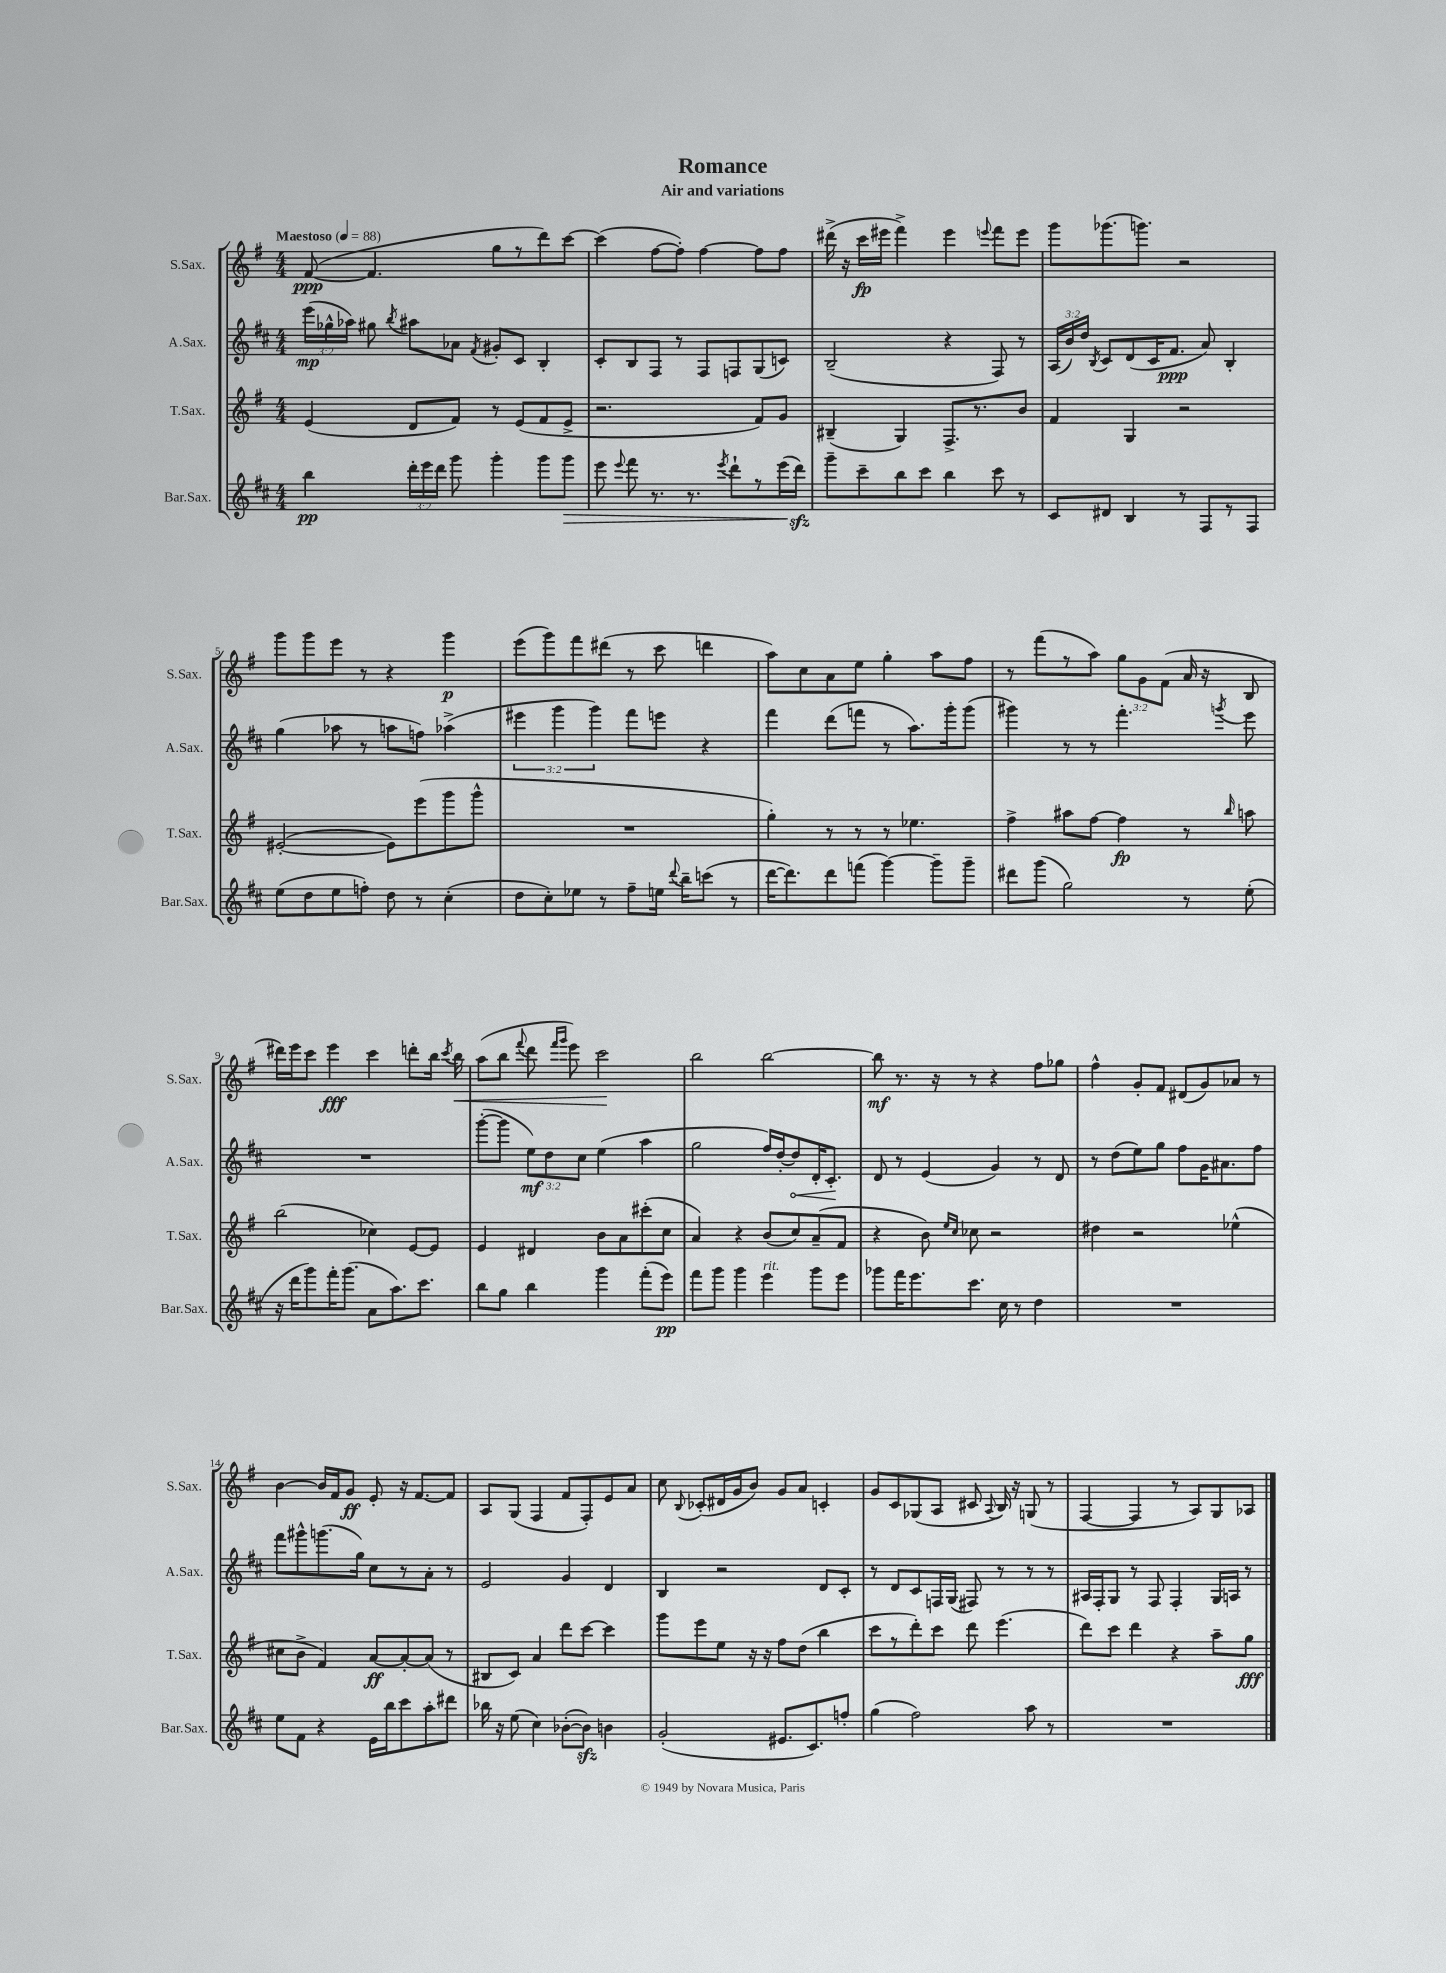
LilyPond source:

\header { title = "Romance" subtitle = "Air and variations" }
<<
\new StaffGroup <<
\new Staff = "s0" \with { instrumentName = "S.Sax." shortInstrumentName = "S.Sax." } {
    \clef treble \key g \major \numericTimeSignature \time 4/4 \override Staff.TupletNumber.text = #tuplet-number::calc-fraction-text \tempo "Maestoso" 4 = 88
    \autoBeamOff fis'8~\ppp( fis'4. g''8[ r8 d'''8) c'''8]~ |
    c'''4( fis''8[~ fis''8]-.) fis''4~ fis''8[ fis''8] |
    dis'''16->( r16 c'''16[\fp eis'''16] fis'''4->) eis'''4 \appoggiatura { e'''8 } fis'''8[ e'''8] |
    g'''8[ ges'''8.( g'''8.]) r2 |
    g'''8[ g'''8 e'''8] r8 r4 g'''4\p |
    e'''8[( g'''8) fis'''8 dis'''8]( r8 c'''8 d'''4 |
    a''8[) c''8 a'8 e''8] g''4-. a''8[ fis''8] |
    r8 fis'''8[( r8 a''8]) \tuplet 3/2 { g''8[ g'8 fis'8]( } a'16 r16 b8 |
    dis'''16[) e'''16 c'''8] e'''4\fff c'''4 d'''8[-. b''16] \acciaccatura { c'''8 } b''16\< |
    a''8[( b''8] \appoggiatura { fis'''8 } d'''8 \grace { fis'''16[ g'''16] } e'''8) c'''2\! |
    b''2 b''2~ |
    b''8\mf r8. r16 r8 r4 fis''8[ ges''8] |
    fis''4-^ g'8[-. fis'8] dis'8[( g'8) aes'8] r8 |
    b'4~ b'16[ fis'16 g'8]\ff e'8-. r16 fis'8.[~ fis'8] |
    a8[ g8]( fis4 fis'8[ fis8-.) e'8 a'8] |
    c''8 \appoggiatura { b8 } ces'8[-.( dis'16 g'16 b'8]) g'8[ a'8] c'4-. |
    g'8[ c'8 ges8( a8] cis'8 \appoggiatura { a8 } b16) r16 g8( r8 |
    fis4~ fis4 r8 a8[) g8 aes8] \bar "|." |
}
\new Staff = "s1" \with { instrumentName = "A.Sax." shortInstrumentName = "A.Sax." } {
    \clef treble \key d \major \numericTimeSignature \time 4/4 \override Staff.TupletNumber.text = #tuplet-number::calc-fraction-text
    \autoBeamOff \tuplet 3/2 { e'''16[\mp( ges''16-^ aes''16]) } gis''8 \acciaccatura { b''8 } ais''8[ aes'8] \acciaccatura { fis'8 } gis'8[-. cis'8] b4-. |
    cis'8[-. b8 fis8] r8 fis8[ f8 g8( c'8]) |
    b2--( r4 fis8) r8 |
    \tuplet 3/2 { a16[( b'16) d''16] } \acciaccatura { b8 } cis'8[ d'8( cis'16 fis'8.]\ppp a'8) b4-. |
    g''4( aes''8 r8 a''8[ f''8]) aes''4->( |
    \tuplet 3/2 { eis'''4 g'''4 g'''4) } fis'''8[ e'''8] r4 |
    fis'''4 d'''8[( f'''8] r8 a''8.[) g'''16-. g'''8]( |
    gis'''4) r8 r8 fis'''4.-. \acciaccatura { g'''8 } e'''8 |
    R1 |
    g'''8[~-.( g'''8] \tuplet 3/2 { e''8[\mf) d''8 cis''8] } e''4( a''4 |
    g''2 fis''16[) d''16~-. \once \override Hairpin.circled-tip = ##t d''8\< d'16-. cis'8.]-.\! |
    d'8 r8 e'4( g'4) r8 d'8 |
    r8 d''8[( e''8) g''8] fis''8[ g'16 ais'8. fis''8] |
    fis'''8[ gis'''8-^ g'''8.( g''16]) cis''8[ r8 a'8]-. r8 |
    e'2 g'4 d'4 |
    b4 r2 d'8[ cis'8]-. |
    r8 d'8[ cis'8 f16 g16]( fis8) r8 r8 r8 |
    ais16[ fis16-. g8] r8 fis8 fis4-. g16[ a16] r8 \bar "|." |
}
\new Staff = "s2" \with { instrumentName = "T.Sax." shortInstrumentName = "T.Sax." } {
    \clef treble \key g \major \numericTimeSignature \time 4/4
    \autoBeamOff e'4( d'8[ fis'8]) r8 e'8[( fis'8 e'8]-> |
    r2. fis'8[) g'8] |
    bis4--( g4) fis8.[-> r8. b'8] |
    fis'4 g4 r2 |
    eis'2~-.( eis'8[) e'''8( g'''8 g'''8]-^ |
    R1 |
    g''4-.) r8 r8 r8 ees''4. |
    fis''4-> ais''8[ fis''8]~ fis''4\fp r8 \grace { b''16 } a''8 |
    b''2( ces''4) e'8[~ e'8] |
    e'4 dis'4 b'8[ a'8 cis'''8-.( c''8] |
    a'4) r4 b'8[( c''8) a'8--( fis'8] |
    r4 b'8) \grace { e''16[ c''16] } ces''8 r2 |
    dis''4 r2 ees''4-^( |
    cis''8[ b'8]-> fis'4) a'8[~\ff a'8~-. a'8]( r8 |
    bis8[ c'8]) a'4 d'''8[ c'''8]~ c'''4 |
    g'''8[ e'''8 e''8] r16 r16 fis''8[ d''8]( b''4 |
    c'''8[ r8 d'''8-.) c'''8] d'''8 e'''4.( |
    d'''8[) c'''8] d'''4 r4 a''8[-- g''8]\fff \bar "|." |
}
\new Staff = "s3" \with { instrumentName = "Bar.Sax." shortInstrumentName = "Bar.Sax." } {
    \clef treble \key d \major \numericTimeSignature \time 4/4 \override Staff.TupletNumber.text = #tuplet-number::calc-fraction-text
    \autoBeamOff b''4\pp \tuplet 3/2 { d'''16[-. e'''16 d'''16] } g'''8 g'''4-. g'''8[ g'''8]\> |
    e'''8 \appoggiatura { e'''8 } fis'''8 r8. r8. \acciaccatura { e'''8 } d'''8[-! r8 e'''16\!( d'''16]\sfz) |
    g'''8[-- cis'''8-- b''8 cis'''8] b''4 cis'''8 r8 |
    cis'8[ dis'8] b4 r8 fis8[ r8 fis8] |
    e''8[( d''8 e''8 f''8]-.) d''8 r8 cis''4-.( |
    d''8[ cis''8-.) ees''8] r8 fis''8[-- e''16] \appoggiatura { d'''8 } b''16[-- c'''8]( r8 |
    d'''16[~ d'''8.) d'''8 f'''8]( g'''4~) g'''8[-- g'''8]-- |
    dis'''8[ g'''8]( g''2) r8 e''8-.( |
    r16 d'''16[ g'''8) fis'''16-. g'''8.]( a'8[ a''8.) cis'''8.] |
    b''8[ g''8] b''4 g'''4 fis'''8[-.( e'''8]\pp) |
    fis'''8[ g'''8] g'''4 e'''4^\markup { \italic "rit." } g'''8[ e'''8] |
    ges'''8[ fis'''16 e'''8. cis'''8.] cis''16 r8 d''4 |
    R1 |
    e''8[ fis'8] r4 e'16[ b''16 cis'''8 a''8-. dis'''8] |
    bes''16 r16 e''8( cis''4) bes'8[~-.( bes'8]\sfz) b'4 |
    g'2-.( eis'8.[ cis'8.) f''8]-. |
    g''4( fis''2) a''8 r8 |
    R1 \bar "|." |
}
>>
>>
